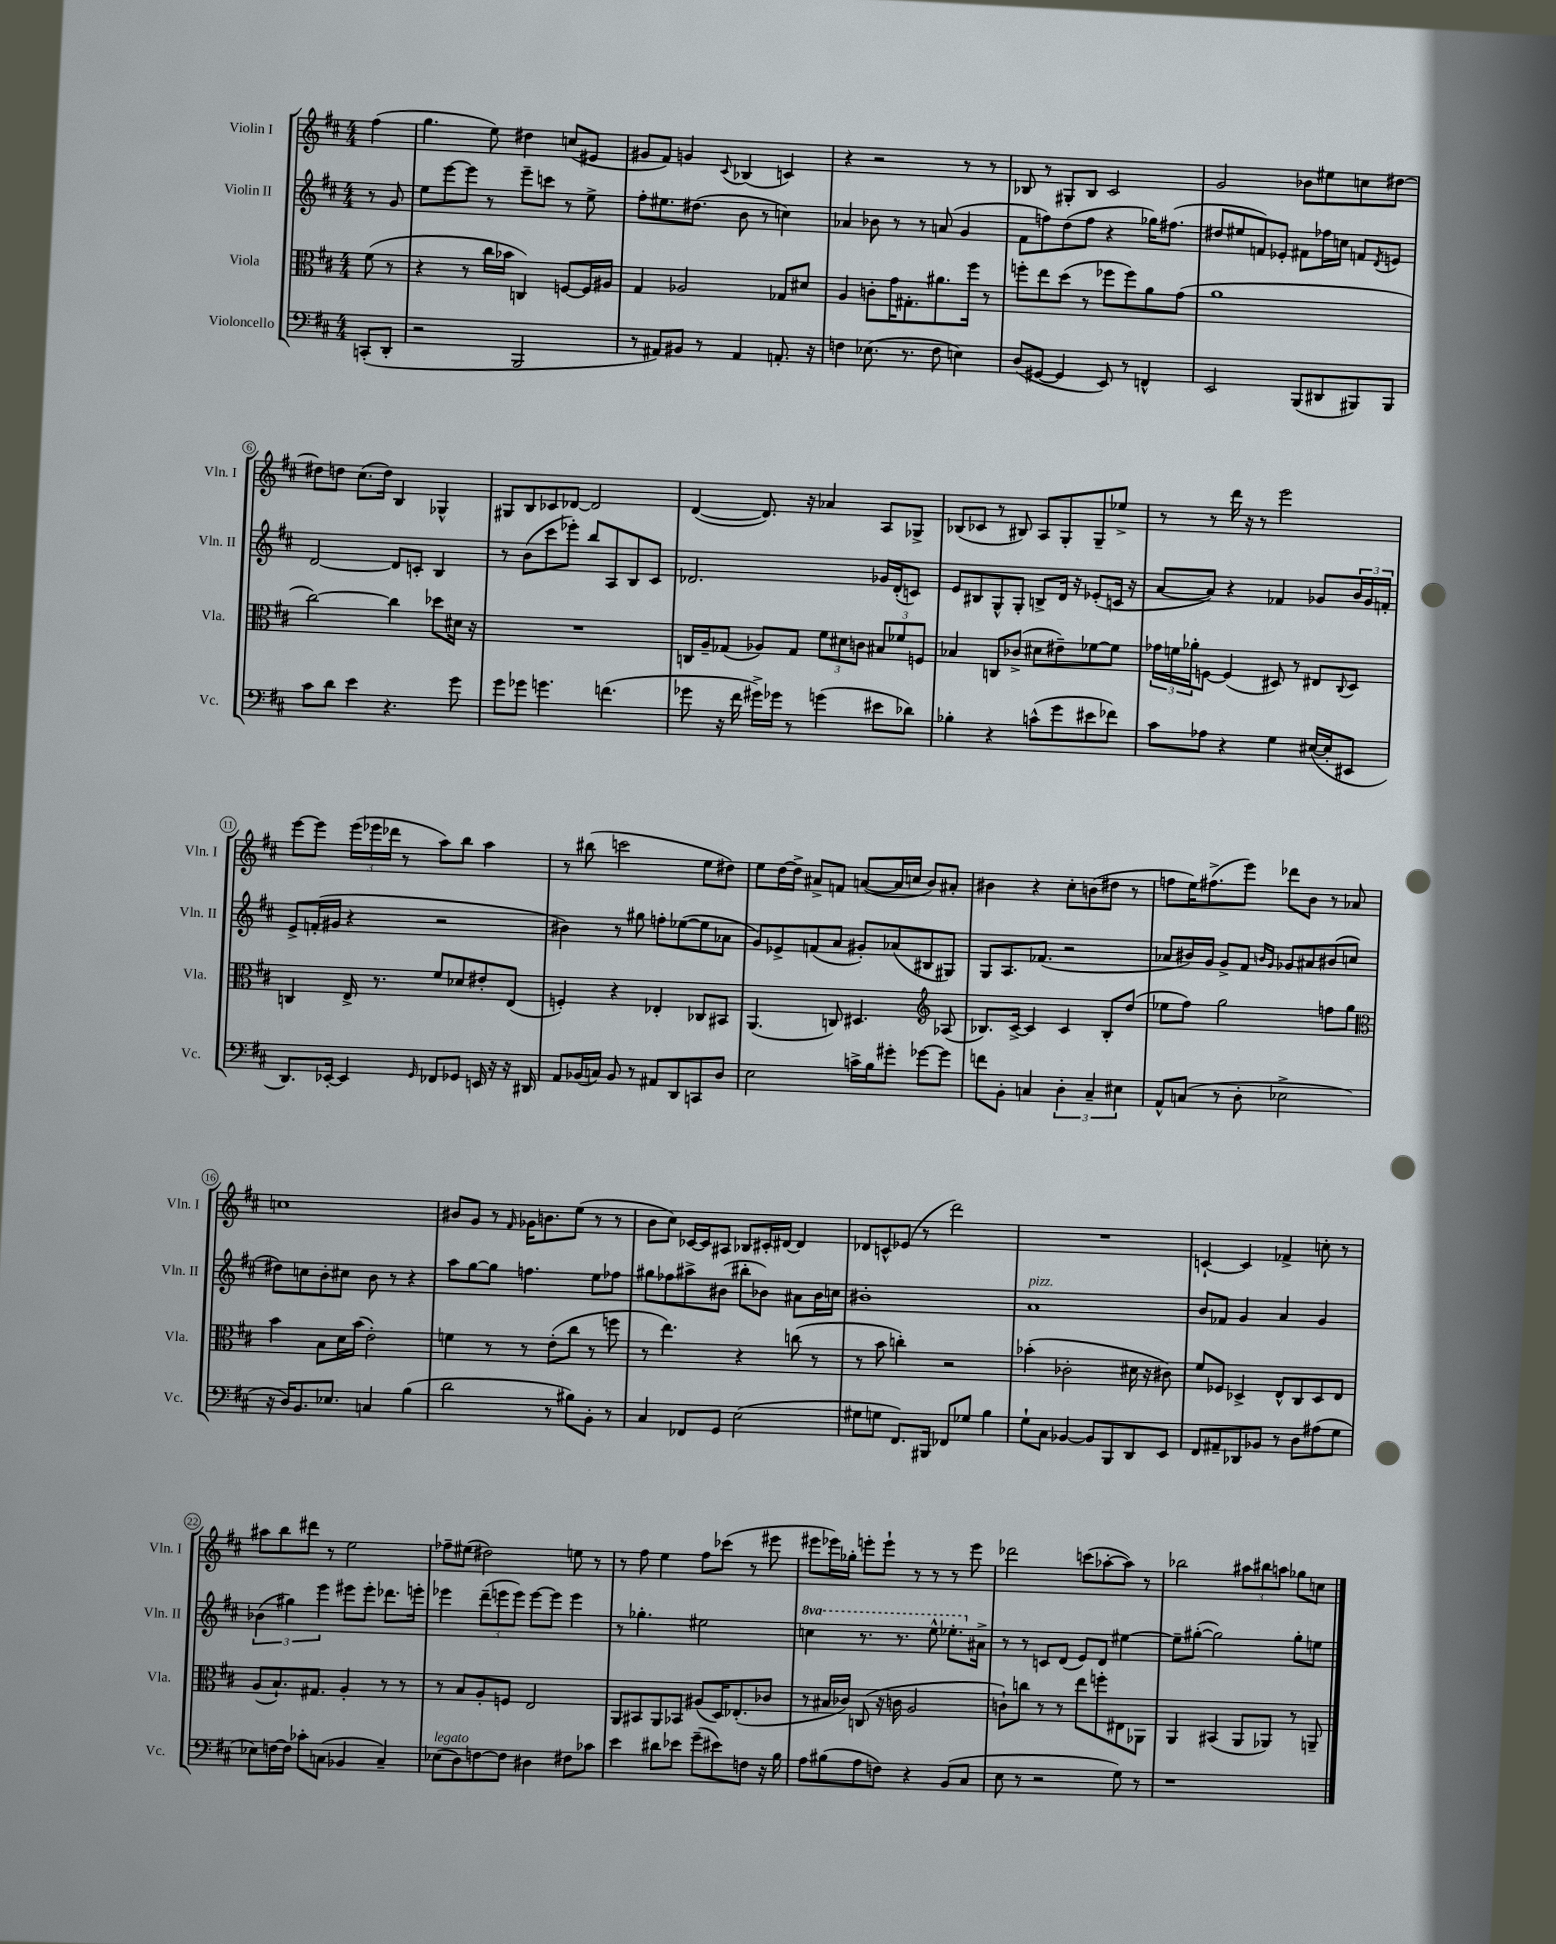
<<
\new StaffGroup <<
\new Staff = "s0" \with { instrumentName = "Violin I" shortInstrumentName = "Vln. I" } {
    \clef treble \key d \major \numericTimeSignature \time 4/4 \partial 4
    fis''4( |
    g''4. e''8) dis''4 c''8( eis'8 |
    gis'8 fis'8) g'4 \appoggiatura { cis'8 } bes4( c'4) |
    r4 r2 r8 r8 |
    bes8 r8 gis8-. bes8 cis'2 |
    g'2 bes'8 eis''8 c''8 dis''8~ |
    dis''8 d''8 cis''8.( d''16) b4 ges4-^ |
    gis8 b8 ces'8 des'8~ des'2 |
    d'4~( d'8.) r16 aes'4 a8 ges8-> |
    bes8( ces'8 r8 bis8) a8 g8-. g8-- ees''8-> |
    r8 r8 d'''16 r16 r8 e'''2 |
    e'''8~ e'''8 \tuplet 3/2 { e'''16( ees'''16 des'''16 } r8 a''8) b''8 a''4 |
    r8 bis''8( c'''2 e''8 dis''8) |
    e''8 d''16~ d''16-> ais'8-> f'8 a'8~( a'16 c''16 b'8) ais'8-. |
    bis'4 r4 cis''8-. b'8( dis''8 r8 |
    f''8 e''16) fis''8.->( e'''8) des'''8 b'8 r8 aes'8 |
    c''1 |
    bis'8 g'8 r8 \grace { fis'16 } ges'16 b'8. e''8( r8 r8 |
    b'8 cis''8) ces'16~ ces'16 ais8 bes8 cis'16-. dis'16~ dis'4 |
    des'8 c'8-^ ees'8( r8 d'''2) |
    R1 |
    c'4~-! c'4 fes'4-> c''8-. r8 |
    ais''8 b''8 dis'''8 r8 e''2 |
    fes''8-- eis''8( dis''2) e''8 r8 |
    r8 fis''8 e''4 fis''8 ces'''8( r8 eis'''8 |
    eis'''8 ees'''16) ges''16-. e'''8-. e'''8-! r8 r8 r8 e'''8 |
    des'''2 c'''8( aes''8~-. aes''8) r8 |
    bes''2 \tuplet 3/2 { ais''8 bis''8 a''8 } ges''8 c''8 \bar "|." |
}
\new Staff = "s1" \with { instrumentName = "Violin II" shortInstrumentName = "Vln. II" } {
    \clef treble \key d \major \numericTimeSignature \time 4/4 \set Staff.ottavationMarkups = #ottavation-simple-ordinals \partial 4
    r8 g'8 |
    e''8 e'''8~ e'''8 r8 e'''8-- c'''8 r8 e''8-> |
    fis''8-. eis''8. dis''8.( b'8 r8 c''4) |
    aes'4 bes'8 r8 r8 a'8( g'4 |
    fis'8 f''8) d''8( f''8 r4 ges''16) fis''8.( |
    dis''8 eis''8 f'8) ees'8-. fis'8 fes''16 c''16 f'8 \acciaccatura { d'8 } e'8 |
    d'2~ d'8 c'8-. b4 |
    r8 b'8( cis'''8 ees'''8-.) b''8 a8 b8 cis'8 |
    des'2. ges'16 des'16-.( c'8) |
    e'8 bis8 g8-^ g8-. b8-> d'16 r16 ees'8-.( c'16 r16 |
    a'8~ a'8) r4 fes'4 ges'8 \tuplet 3/2 { b'16 ges'16 f'16-. } |
    e'8-> f'16-.( gis'16 r4 r2 |
    bis'4) r8 gis''8 f''8-. ees''8~( ees''8 aes'8 |
    g'8) ees'8-> f'8( a'8 gis'8-.) aes'8( bis8 gis8) |
    g8 a8. fes'8.( r2 |
    aes'8 bis'16) g'16 g'8-> fis'8 \grace { b'16 g'16 } ges'8 ais'8 bis'8( c''8 |
    dis''8) c''8 b'8-. cis''8 b'8 r8 r4 |
    a''8 g''8~ g''8 f''4. e''8 fes''8 |
    gis''8 fes''8 ais''8-> bis'8( bis''8-. bes'8) ais'8 bes'16 c''16 |
    bis'1-. |
    a'1^\markup { \italic "pizz." } |
    b'8 fes'8 g'4 a'4 g'4 |
    \tuplet 3/2 { bes'4( gis''4) e'''4 } eis'''8 eis'''8-. des'''8. e'''16-. |
    ees'''4 \tuplet 3/2 { d'''8--( e'''8 e'''8) } e'''8~ e'''8 e'''4 |
    r8 ges''4.-. eis''2 |
    \ottava #1 c'''4 r8. r8. e'''8-^ ees'''8.-. \ottava #0 ais'16-> |
    r8 r8 c'8 d'8( e'8) d'8 eis''4~ |
    eis''8-- gis''8~-.( gis''2) gis''8-. e''8 \bar "|." |
}
\new Staff = "s2" \with { instrumentName = "Viola" shortInstrumentName = "Vla." } {
    \clef alto \key d \major \numericTimeSignature \time 4/4 \partial 4
    fis'8( r8 |
    r4 r8 cis''16 bes'16 c4) f8~ f16 ais16 |
    g4 aes2 ges8 dis'8 |
    a4 c'8-. g'16 gis8.-. ais'8. fis''16 r8 |
    f''8-. e''8 d''8( r8 fes''8 fes''8) a'8 g'8( |
    a'1 |
    cis''2~) cis''4 des''8 dis'16 r16 |
    R1 |
    c16 a16-- ges8( aes8) ges8 \tuplet 3/2 { fis'8 dis'8 c'8 } \tuplet 3/2 { bis8 fes'8 f8 } |
    bes4 c8 ces'8->( dis'8 eis'8--) fes'8~ fes'8 |
    \tuplet 3/2 { ges'16 f'16 aes'16-. } f8~ f4( dis8) r8 eis8 \appoggiatura { cis8 } dis8 |
    c4 e16-> r8. fis'8 des'8 eis'8-. e8( |
    f4-.) r4 ees4-. ces8 bis,8 |
    a,4.( c8) dis4. \clef treble aes8( |
    bes8.) cis'16~-> cis'4 cis'4 bes8-. d''8( |
    ees''8 fis''8) g''2 f''8 g''8 |
    \clef alto b'4 b8 d'16 b'16( e'2-.) |
    f'4 r8 r8 e'8-.( cis''8 r8 f''8 |
    r8 e''4.) r4 c''8( r8 |
    r8 b'8 c''4-.) r2 |
    bes'4-.( ces'2-. dis'16 r16 cis'8) |
    fis'8 fes8 des4-> e8-^ cis8 des8 e8 |
    a8( b8.-!) gis8. a4-. r8 r8 |
    r8 b8 a8-. f8 e2 |
    a,8 bis,8 a,8 bes,8 ais8( d16) ees8.-.( ces'8 |
    r8 bis16 ces'16) c8( r16 c'16 a2 |
    c'8-!) c''8 r8 r8 e''8 f''8-. eis8 aes,8 |
    a,4 bis,4( a,8 aes,8) r8 a,8-- \bar "|." |
}
\new Staff = "s3" \with { instrumentName = "Violoncello" shortInstrumentName = "Vc." } {
    \clef bass \key d \major \numericTimeSignature \time 4/4 \partial 4
    c,8-.( d,8-. |
    r2 b,,2 |
    r8 ais,8) bis,8 r8 ais,4 a,8.-. r16 |
    f4 ees8.( r8. f8 e4) |
    d8( gis,8~ gis,4 e,8) r8 f,4-^ |
    e,2 b,,8( dis,8 bis,,8) bis,,8 |
    cis'8 d'8 e'4 r4. g'8 |
    g'8 ges'8 g'4. f'4.( |
    ges'8 r16 fis'16 gis'16->) ges'16 r8 g'4( eis'8 des'8) |
    bes4-. r4 c'8-^( g'8 eis'8 fes'8) |
    cis'8 aes8 r4 g4 eis16~( eis16-. eis,8 |
    d,8.) ees,16~-. ees,4 \grace { g,16 } fes,8 ges,8 e,16 r16 r16 dis,16 |
    a,8 bes,16( c16) bes,8 r8 ais,8 d,8 c,8 d8 |
    e2 c'16-> b16 gis'8-. ges'8~ ges'8 |
    f'8 b,8-. c4 \tuplet 3/2 { d4-. c4-- eis4 } |
    a,8-^ c8( r8 d8-. ees2-> |
    r16 d16) b,8. ees8. c4 b4( |
    d'2 r8 bis8) b,8-. r8 |
    cis4 fes,8 g,8 e2( |
    gis8 g8 fis,8.) bis,,16 fes,8 ges8 b4 |
    g8-! cis8 bes,4~ bes,8 b,,8 d,8 e,8 |
    fis,8 ais,8-- des,8 bes,8 r8 d8 ais8( g8 |
    ees8) f16~ f16 ces'8-. c8( bes,4 c4--) |
    ees8^\markup { \italic "legato" }( d8) f8~ f8 dis4 fis8 ces'8 |
    e'4 dis'8 ees'8 g'8--( eis'8) f8 r16 b16 |
    a8 bis8( a8 f8) r4 b,8( cis8 |
    e8 r8 r2 g8) r8 |
    r1 \bar "|." |
}
>>
>>
\layout { \context { \Score \override BarNumber.stencil = #(make-stencil-circler 0.1 0.3 ly:text-interface::print) } }
